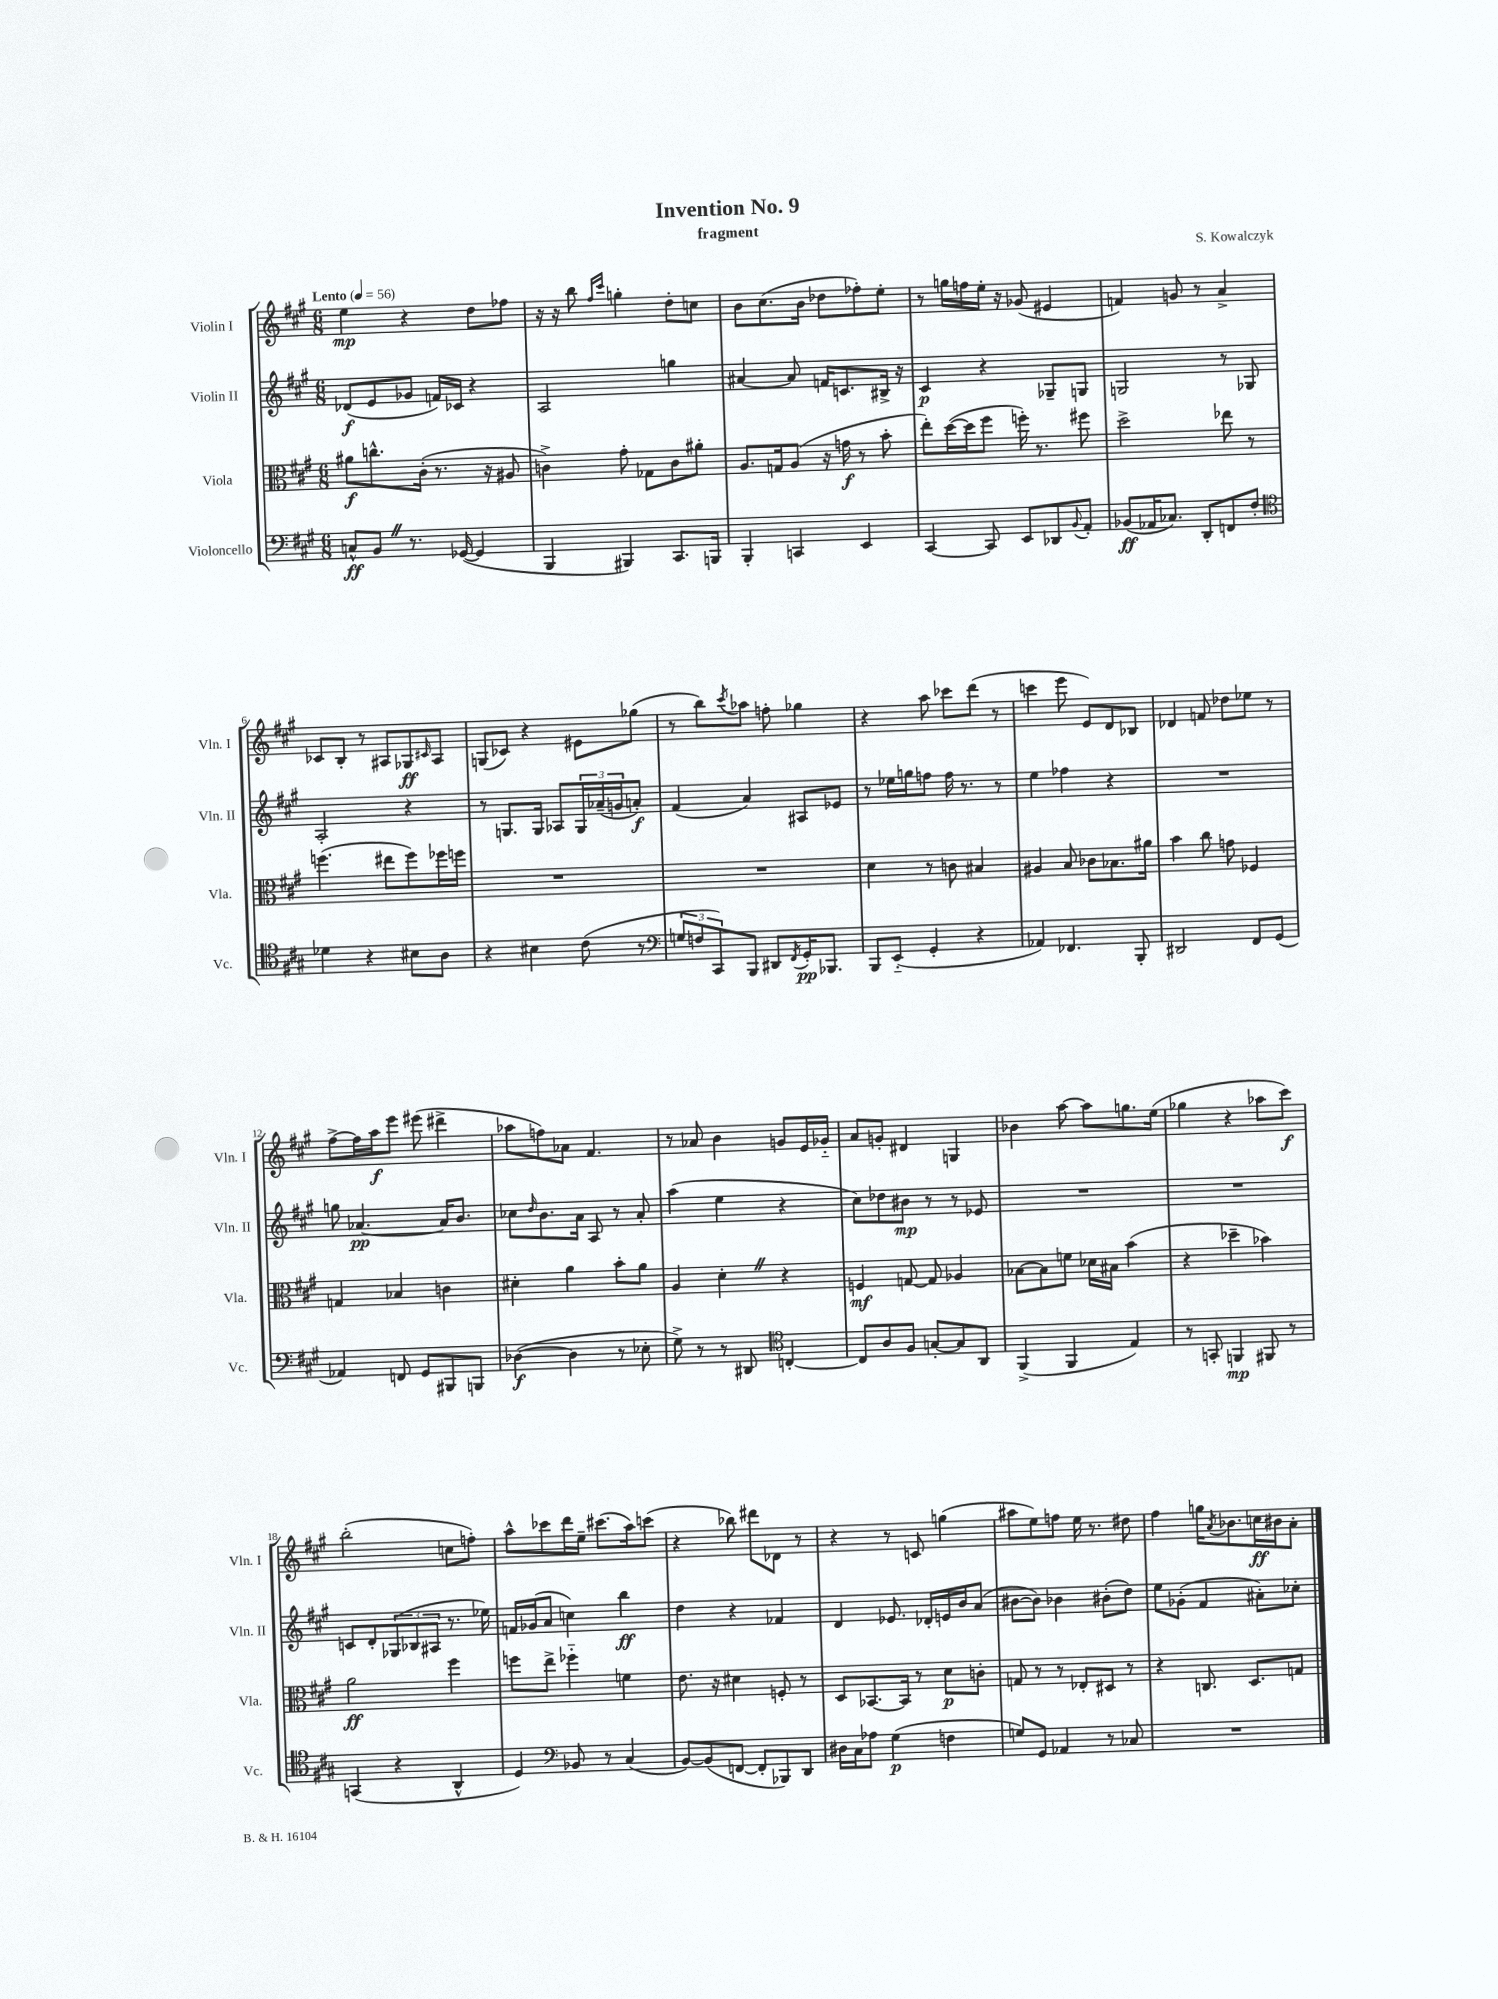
\header { title = "Invention No. 9" composer = "S. Kowalczyk" subtitle = "fragment" }
<<
\new StaffGroup <<
\new Staff = "s0" \with { instrumentName = "Violin I" shortInstrumentName = "Vln. I" } {
    \clef treble \key a \major \numericTimeSignature \time 6/8 \tempo "Lento" 4 = 56
    e''4\mp r4 d''8 fes''8 |
    r16 r16 b''8 \grace { fis''16 cis'''16 } g''4-. d''8-. c''8 |
    b'8 cis''8.( b'16 des''8 fes''8-.) e''8-. |
    r8 g''16 f''16 e''16-. r16 ges'8( eis'4 |
    f'4) g'8 r8 a'4-> |
    ces'8 b8-. r8 ais8 ges8\ff \grace { cis'16 } ais8 |
    g8( ces'8) r4 eis'8 ges''8( |
    r8 b''8) \acciaccatura { cis'''8 } aes''8 f''8-. ges''4 |
    r4 a''8 ces'''8 d'''8( r8 |
    c'''4 e'''8 e'8) d'8 bes8 |
    des'4 f'8 des''8 ees''8 r8 |
    fis''8~-> fis''16 a''16\f e'''8 eis'''8( dis'''4-> |
    aes''8 f''8) aes'8 fis'4. |
    r8 aes'8 b'4 g'8 e'16 ges'16-_ |
    a'8 g'8-. dis'4 g4 |
    bes'4 a''8~ a''8 g''8. e''16( |
    ges''4 r4 aes''8 cis'''8\f) |
    b''2-.( c''8 f''8-.) |
    a''8-^ ces'''8 d'''16 e''16-- cis'''8.( a''16) c'''8( |
    r4 bes''8) dis'''8 des'8 r8 |
    r4 r8 c'8 g''4( |
    ais''8 e''8) f''8 e''16 r8. dis''8 |
    fis''4 g''16 \acciaccatura { a'8 } bes'8. c''16\ff bis'16 a'8-. \bar "|." |
}
\new Staff = "s1" \with { instrumentName = "Violin II" shortInstrumentName = "Vln. II" } {
    \clef treble \key a \major \numericTimeSignature \time 6/8
    des'8\f( e'8 ges'8 f'16) ces'16 r4 |
    a2 g''4 |
    ais'4~ ais'8 f'16 c'8. bis16-> r16 |
    cis'4\p r4 ges8-- g8 |
    g2 r8 ges8 |
    a2-. r4 |
    r8 g8. g16 aes8 \tuplet 3/2 { g16 aes'16--( g'16 } a'8-.\f) |
    fis'4( a'4) ais8 ees'8 |
    r8 ees''16 g''16 f''8 f''16 r8. r8 |
    e''4 fes''4 r4 |
    R2. |
    g''8 aes'4.~\pp aes'16 b'8. |
    ces''8 \grace { d''16 } b'8. a'16 a8 r8 a'8-. |
    a''4( e''4 r4 |
    cis''8) des''8 bis'8\mp r8 r8 ees'8 |
    R2. |
    R2. |
    c'8 d'8-. \tuplet 3/2 { ges8( bes8 ais8 } r8. ees''16) |
    f'16 ges'16( a'8 c''4) b''4\ff |
    d''4 r4 fes'4 |
    d'4 ees'8. des'16-. e'16 b'16 a'8( |
    bis'8~ bis'8) bes'4 bis'8-.( d''8) |
    e''8 ges'8-.( fis'4 ais'8-.) ces''8-. \bar "|." |
}
\new Staff = "s2" \with { instrumentName = "Viola" shortInstrumentName = "Vla." } {
    \clef alto \key a \major \numericTimeSignature \time 6/8
    ais'8\f c''8.-^ cis'16-.( r8. r16 ais8 |
    c'4->) gis'8-. ges8 c'8 ais'8-. |
    a8. g16 a8( r16 g'16\f r8 b'8-. |
    e''8-.) d''16~( d''16 fis''8 f''16-.) r8. fis''8 |
    d''2-> ees''8 r8 |
    f''4.( eis''8 f''8) fes''16 f''16 |
    R2. |
    R2. |
    d'4 r8 c'8 bis4 |
    ais4 b8 ces'8 bes8. ais'16 |
    b'4 cis''8 g'8 fes4 |
    g4 bes4 c'4 |
    dis'4-. a'4 b'8-. a'8 |
    a4 d'4-. \once \override BreathingSign.text = \markup { \musicglyph "scripts.caesura.straight" } \breathe r4 |
    f4\mf g8~ g8 aes4 |
    bes8~ bes8 f'8 des'16 bis16 b'4( |
    r4 des''4-- bes'4) |
    a'2\ff fis''4 |
    f''8 e''8-> fes''4-_ f'4 |
    e'8. r16 dis'4 f8-. r8 |
    d8 bes,8.~ bes,16 r8 d'8\p c'8-. |
    g8 r8 r8 ees8-. dis8 r8 |
    r4 c8. d8. g8 \bar "|." |
}
\new Staff = "s3" \with { instrumentName = "Violoncello" shortInstrumentName = "Vc." } {
    \clef bass \key a \major \numericTimeSignature \time 6/8
    c8-^\ff b,8 \once \override BreathingSign.text = \markup { \musicglyph "scripts.caesura.straight" } \breathe r8. ges,16~( ges,4 |
    b,,4 bis,,4) cis,8. b,,16 |
    b,,4-. c,4 e,4 |
    cis,4~ cis,8 e,8 des,8 \appoggiatura { b,8 } a,8-. |
    bes,8\ff( aes,16 ces8.) d,8-. f,8 fis8-. |
    \clef tenor des'4 r4 bis8 a8 |
    r4 bis4 cis'8( r8 |
    \clef bass \tuplet 3/2 { g8 f8 cis,8) } b,,8 dis,8 \acciaccatura { fis,8 } gis,16-.\pp bes,,8. |
    b,,8 e,8-_( gis,4-. r4 |
    aes,4) fes,4. b,,8-. |
    dis,2 fis,8 gis,8( |
    aes,4) f,8 gis,8 bis,,8 b,,8 |
    des4~\f( des4 r8 ees8-. |
    gis8->) r8 r8 dis,8 \clef tenor c4~-. |
    c8 a8 fis8 g8~-. g8 a,8 |
    fis,4->( fis,4 e4) |
    r8 g,8-. f,4\mp fis,8 r8 |
    g,4( r4 a,4-^ |
    d4) \clef bass bes,8 r8 cis4( |
    b,8~) b,8( f,8~ f,8-. bes,,8) d,8 |
    dis16 cis16 aes8 gis4\p( f4 |
    g8) gis,8 aes,4 r8 ces8 |
    R2. \bar "|." |
}
>>
>>
